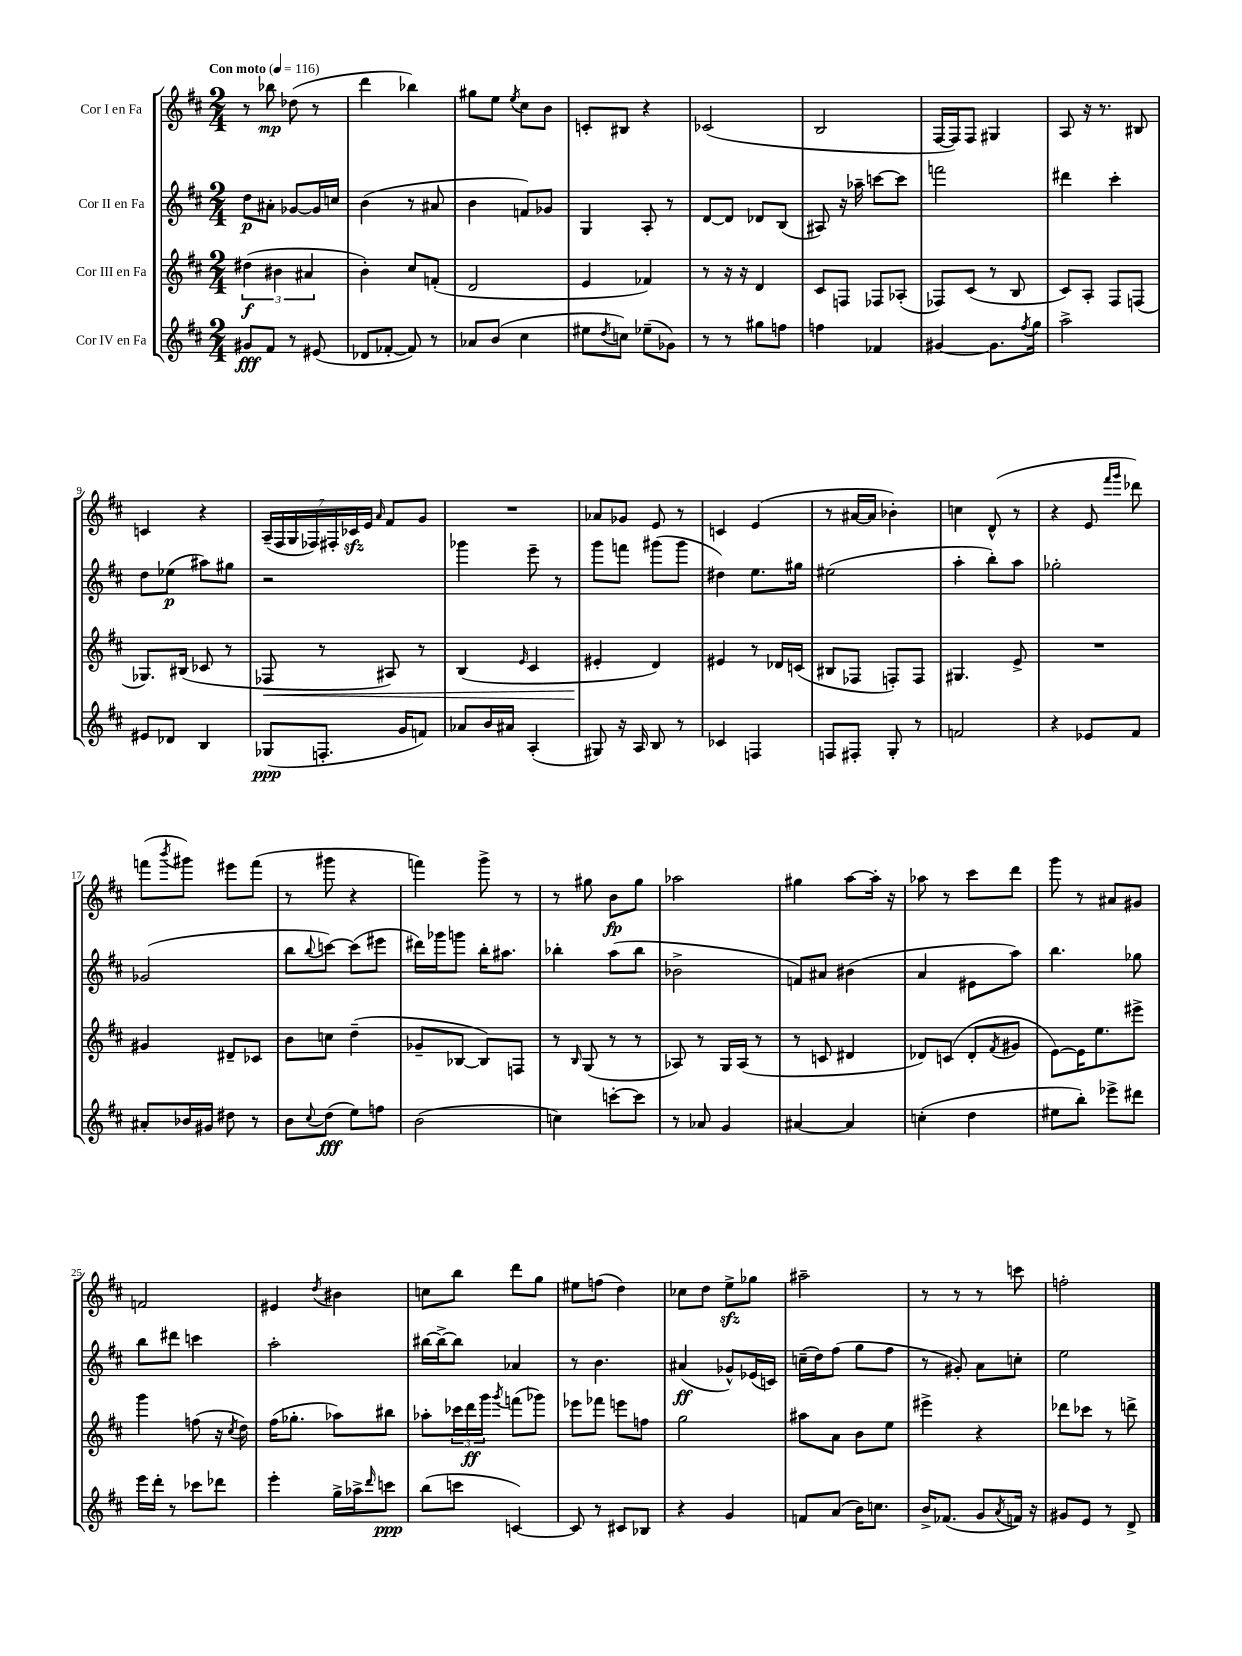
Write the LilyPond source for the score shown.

<<
\new StaffGroup <<
\new Staff = "s0" \with { instrumentName = "Cor I en Fa" } {
    \clef treble \key d \major \numericTimeSignature \time 2/4 \tempo "Con moto" 4 = 116
    r8 bes''8\mp des''8( r8 |
    d'''4 bes''4) |
    gis''8 e''8 \acciaccatura { e''8 } cis''8 b'8 |
    c'8-. bis8 r4 |
    ces'2( |
    b2 |
    fis16~ fis16) fis8 gis4 |
    a8 r16 r8. bis8 |
    c'4 r4 |
    \tuplet 7/4 { a16--( fis16 g16 fes16) fis16-. ces'16\sfz e'16 } \grace { a'16 } fis'8 g'8 |
    R2 |
    aes'8 ges'8 e'8 r8 |
    c'4 e'4( |
    r8 ais'16~ ais'16 bes'4-.) |
    c''4 d'8-^( r8 |
    r4 e'8 \grace { fis'''16 g'''16 } des'''8) |
    f'''8( \acciaccatura { b'''8 } gis'''8) eis'''8 f'''8( |
    r8 gis'''8 r4 |
    f'''4) g'''8-> r8 |
    r8 gis''8 b'8\fp gis''8 |
    aes''2 |
    gis''4 a''8~ a''16-. r16 |
    aes''8 r8 cis'''8 d'''8 |
    g'''8 r8 ais'8 gis'8 |
    f'2 |
    eis'4 \acciaccatura { d''8 } bis'4 |
    c''8 b''8 d'''8 g''8 |
    eis''8 f''8( d''4) |
    ces''8 d''8 e''8->\sfz ges''8 |
    ais''2-- |
    r8 r8 r8 c'''8 |
    f''2-. \bar "|." |
}
\new Staff = "s1" \with { instrumentName = "Cor II en Fa" } {
    \clef treble \key d \major \numericTimeSignature \time 2/4
    d''8\p ais'8-. ges'8~ ges'16 c''16 |
    b'4( r8 ais'8 |
    b'4 f'8) ges'8 |
    g4 a8-. r8 |
    d'8~ d'8 des'8 b8( |
    ais8) r16 aes''16-- c'''8~ c'''8 |
    f'''2 |
    dis'''4 cis'''4-. |
    d''8 ees''8\p( ais''8) gis''8 |
    r2 |
    ges'''4 e'''8-- r8 |
    g'''8 f'''8 gis'''8( gis'''8 |
    dis''4) e''8. gis''16 |
    eis''2( |
    a''4-. b''8-.) a''8 |
    ges''2-. |
    ges'2( |
    b''8 \appoggiatura { b''8 } c'''8~) c'''8( eis'''8 |
    dis'''16) ges'''16 g'''8 b''16-. ais''8. |
    bes''4-. a''8( bes''8 |
    bes'2-> |
    f'8) ais'8 bis'4( |
    a'4 eis'8 a''8) |
    b''4. ges''8 |
    b''8 dis'''8 c'''4 |
    a''2-. |
    bis''16~ bis''16~-> bis''8 aes'4 |
    r8 b'4. |
    ais'4\ff( ges'8-^) ees'16( c'16) |
    c''16--( d''16) fis''8( g''8 fis''8 |
    r8 gis'8-.) a'8 c''8-. |
    e''2 \bar "|." |
}
\new Staff = "s2" \with { instrumentName = "Cor III en Fa" } {
    \clef treble \key d \major \numericTimeSignature \time 2/4
    \tuplet 3/2 { dis''4\f( bis'4 ais'4 } |
    b'4-.) cis''8 f'8-.( |
    d'2 |
    e'4 fes'4) |
    r8 r16 r16 d'4 |
    cis'8 f8 fes8 aes8-.( |
    fes8) cis'8( r8 b8 |
    cis'8) a8-. fis8 f8( |
    ges8.) bis16( ces'8 r8 |
    fes8\< r8 ais8) r8 |
    b4( \grace { e'16 } cis'4 |
    eis'4-.\! d'4) |
    eis'4 r8 des'16 c'16( |
    bis8 fes8 f8-.) f8 |
    gis4. e'8-> |
    R2 |
    gis'4 dis'8-- ces'8 |
    b'8 c''8 d''4--( |
    ges'8-- bes8~ bes8) f8 |
    r8 \grace { b16 } g8( r8 r8 |
    aes8) r8 g16 aes16( r8 |
    r8 c'8 dis'4 |
    des'8) c'8( des'8-. \acciaccatura { fis'8 } gis'8 |
    e'8~) e'16 e''8. eis'''8-> |
    g'''4 f''8( r16 \acciaccatura { cis''8 } d''16) |
    fis''16( ges''8.-. aes''8) bis''8 |
    aes''8-. \tuplet 3/2 { ces'''16 d'''16\ff g'''16 } \acciaccatura { g'''8 } f'''8( ges'''8) |
    ees'''8 fes'''8 e'''8 f''8 |
    g''2 |
    ais''8 a'8 b'8 e''8 |
    eis'''4-> r4 |
    des'''8 ces'''8 r8 d'''8-> \bar "|." |
}
\new Staff = "s3" \with { instrumentName = "Cor IV en Fa" } {
    \clef treble \key d \major \numericTimeSignature \time 2/4
    gis'8\fff fis'8 r8 eis'8( |
    des'8 fes'8~-. fes'8) r8 |
    aes'8 b'8( cis''4 |
    eis''8 \acciaccatura { d''8 } c''8) ees''8--( ges'8) |
    r8 r8 gis''8 f''8 |
    f''4 fes'4 |
    gis'4~ gis'8. \acciaccatura { fis''8 } g''16 |
    a''2-> |
    eis'8 des'8 b4 |
    ges8\ppp( f8.-. g'16 f'8) |
    aes'8 b'16 ais'16 a4-.( |
    gis8) r16 a16 b8 r8 |
    ces'4 f4 |
    f8 fis8-. g8-. r8 |
    f'2 |
    r4 ees'8 fis'8 |
    ais'8-. bes'16 gis'16 dis''8 r8 |
    b'8 \appoggiatura { cis''8 } d''8\fff( e''8) f''8 |
    b'2( |
    c''4) c'''8~-. c'''8 |
    r8 aes'8 g'4 |
    ais'4~ ais'4 |
    c''4-.( d''4 |
    eis''8 b''8-.) ees'''8-> dis'''8 |
    e'''16 d'''16-. r8 ces'''8 des'''8 |
    e'''4-. g''16-> aes''16-> \grace { d'''16 } c'''8\ppp |
    b''8( c'''8 c'4~) |
    c'8 r8 cis'8 bes8 |
    r4 g'4 |
    f'8 a'8( b'16) c''8. |
    b'16-> fes'8.( g'8 \acciaccatura { a'8 } f'16) r16 |
    gis'8 e'8 r8 d'8-> \bar "|." |
}
>>
>>
